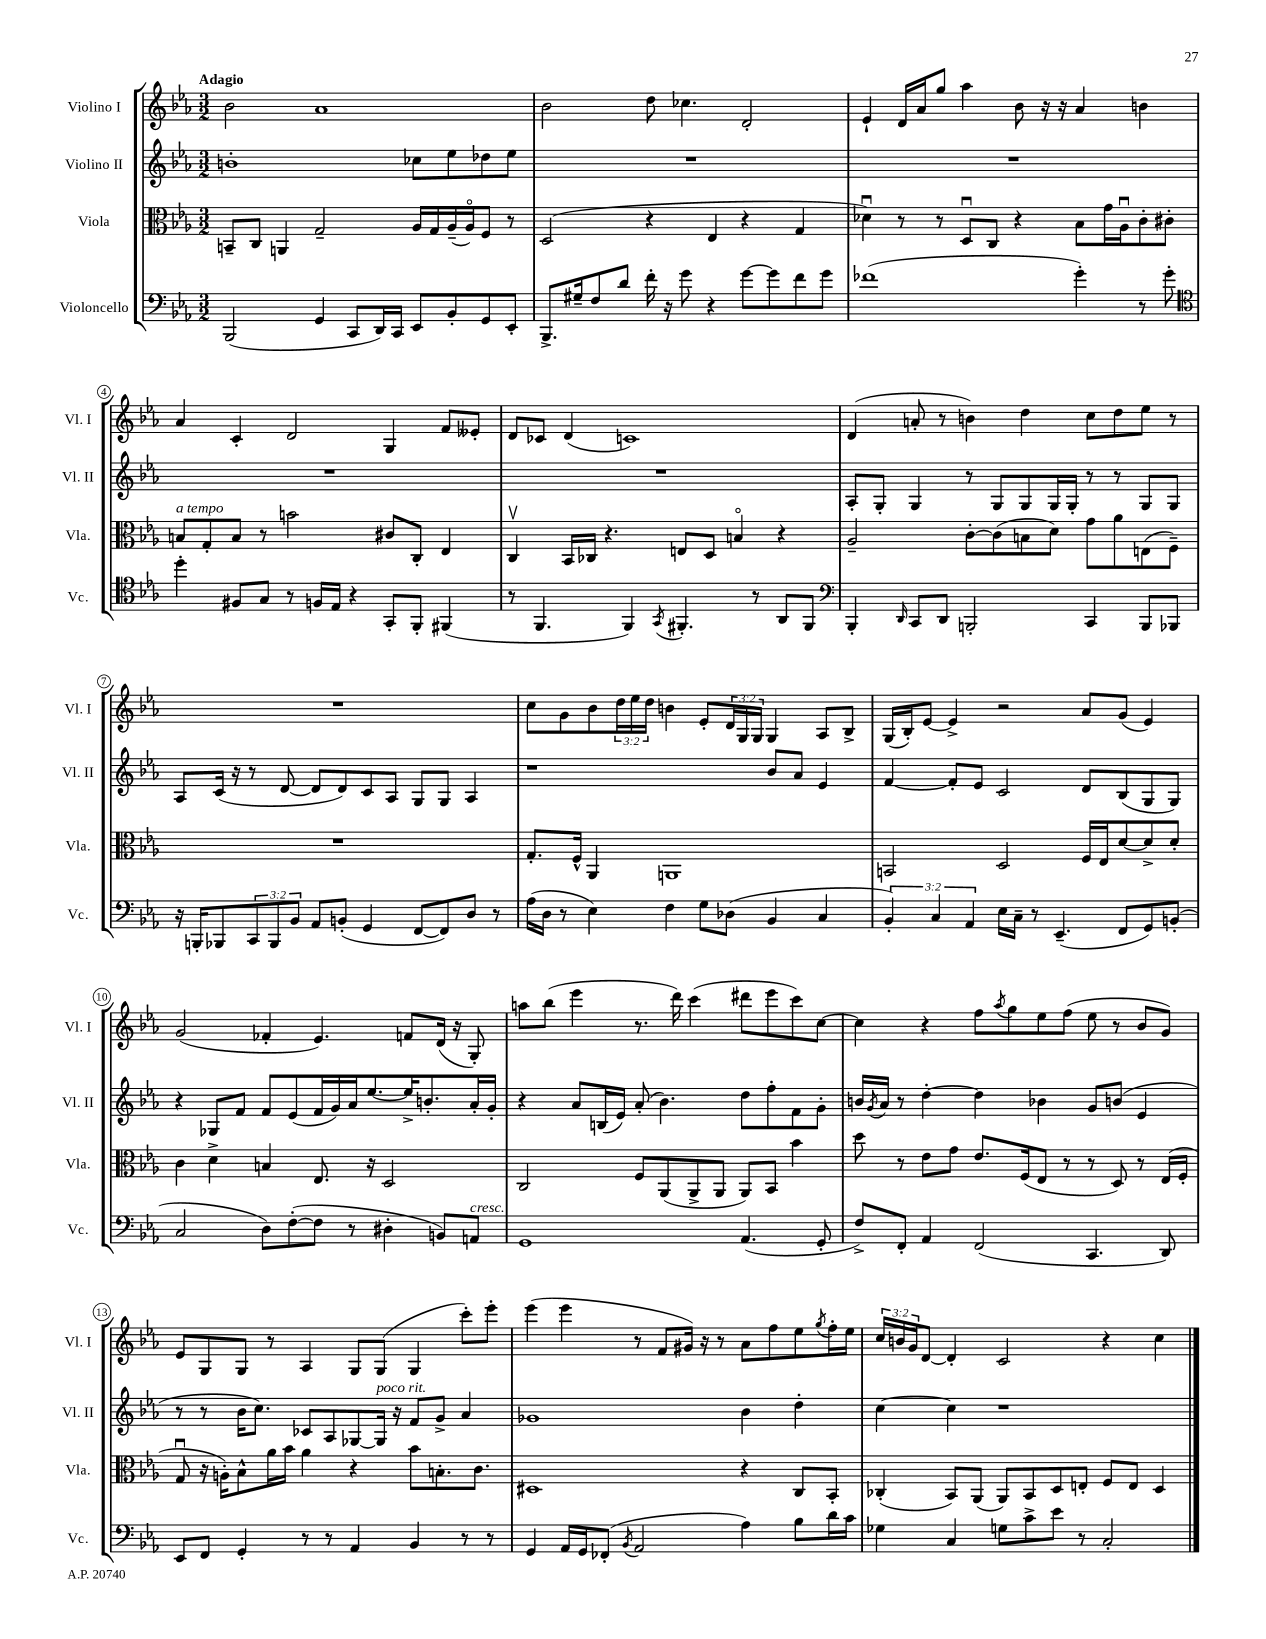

**kern	**kern	**kern	**kern
*staff4	*staff3	*staff2	*staff1
*clefF4	*clefC3	*clefG2	*clefG2
*k[b-e-a-]	*k[b-e-a-]	*k[b-e-a-]	*k[b-e-a-]
*M3/2	*M3/2	*M3/2	*M3/2
(2BBB-	8BB~	1b'	2b-
.	8C	.	.
.	4AA	.	.
4GG	2G~	.	1a-
8CC	.	.	.
16DD)	.	.	.
16CC	.	.	.
8EE-	16A-	8cc-	.
.	16G	.	.
8BB-'	(16A-~	8ee-	.
.	16A-o)	.	.
8GG	8F	8dd-	.
8EE-'	8r	8ee-	.
=	=	=	=
8.BBB-^	(2D	1.r	2b-
16G#~	.	.	.
8F	.	.	.
8d	.	.	.
16f'	4r	.	8dd
16r	.	.	.
8g	.	.	4.cc-
4r	4E-	.	.
[8g	4r	.	2d'
8g]	.	.	.
8f	4G	.	.
8g	.	.	.
=	=	=	=
(1f-	4d-u)	1.r	4e-`
.	8r	.	16d
.	.	.	16a-
.	8r	.	8gg
.	8Du	.	4aa-
.	8C	.	.
.	4r	.	8b-
.	.	.	16r
.	.	.	16r
4g')	8B-	.	4a-
.	16g	.	.
.	16A-u	.	.
8r	8c'	.	4b
8g'	8c#'	.	.
=	=	=	=
*clefC4	*	*	*
4dd'	8B	1.r	4a-
.	8G'	.	.
8F#	8B	.	4c'
8G	8r	.	.
8r	2b	.	2d
16F	.	.	.
16E-	.	.	.
4r	.	.	.
8GG'	8c#	.	4G
8FF'	8C'	.	.
(4FF#	4E-	.	8f
.	.	.	8e--'
=	=	=	=
8r	4Cv	1.r	8d
4.FF	.	.	8c-
.	16BB-	.	(4d
.	16C-	.	.
.	4.r	.	.
4FF)	.	.	1c)
8qGG	.	.	.
4.FF#'	8E	.	.
.	8D	.	.
.	4Bo	.	.
8r	.	.	.
8AA-	4r	.	.
8FF#	.	.	.
=	=	=	=
*clefF4	*	*	*
4BBB-'	2A-~	8A-'	(4d
.	.	8G'	.
16qqDD	.	.	.
8CC	.	4G	8a'
8DD	.	.	8r
2BBB'	[8c'	8r	4b)
.	(8c]	8G	.
.	8B	8G	4dd
.	8d)	16G	.
.	.	16G'	.
4CC	8g	8r	8cc
.	8a-	8r	8dd
8BBB	(8E	8G	8ee-
8BBB-	8F~)	8G	8r
=	=	=	=
16r	1.r	8A-	1.r
16BBB'	.	.	.
8BBB-	.	(16c	.
.	.	16r	.
12CC	.	8r	.
12BBB-	.	.	.
.	.	[8d	.
12BB-	.	.	.
8AA-	.	8d]	.
(8BB'	.	8d)	.
4GG	.	8c	.
.	.	8A-	.
[8FF	.	8G	.
8FF])	.	8G	.
8D	.	4A-	.
8r	.	.	.
=	=	=	=
(16A-	8.G'	1r	8cc
16D	.	.	.
8r	.	.	8g
.	16F^^	.	.
4E-)	4AA-	.	8b-
.	.	.	24dd
.	.	.	24ee-
.	.	.	24dd
4F	1AA	.	4b
8G	.	.	8e-'
(8D-	.	.	24d
.	.	.	24G
.	.	.	24G
4BB-	.	8b-	4G
.	.	8a-	.
4C	.	4e-	8A-
.	.	.	8B-^
=	=	=	=
6BB-')	2BB	[4f	(16G
.	.	.	16B-')
.	.	.	[8e-
6C	.	.	.
.	.	8f']	4e-^]
6AA-	.	.	.
.	.	8e-	.
16E-	2D	2c	2r
16C~	.	.	.
8r	.	.	.
(4.EE-~	.	.	.
.	16F	8d	8a-
.	16E-	.	.
8FF	[8d	(8B-	(8g
8GG)	8d^]	8G	4e-)
(8BB'	8d'	8G)	.
=	=	=	=
2C	4c	4r	(2g
.	4d^	8G-	.
.	.	8f	.
8D)	4B	8f	4f-'
([8F'	.	(8e-	.
8F]	8.E-	16f	4.e-)
.	.	16g)	.
8r	.	16a-	.
.	16r	[8.ee-	.
4D#'	2D	.	.
.	.	16ee-^]	8f
.	.	8.b'	.
8BB)	.	.	(16d
.	.	.	16r
8AA	.	16a-'	8G')
.	.	16g'	.
=	=	=	=
1GG	2C	4r	8aa
.	.	.	(8bb-
.	.	8a-	4eee-
.	.	(16B	.
.	.	16e-)	.
.	8F	(8a-'	8.r
.	(8AA-	4.b-)	.
.	.	.	16ddd)
.	8AA-^	.	(4ccc
.	8AA-	.	.
(4.AA-	8AA-)	8dd	8ddd#
.	8BB-	8ff'	8eee-
.	4b-	8f	8ccc)
8GG'	.	8g'	[8cc
=	=	=	=
8F^)	8dd	16b	4cc]
.	.	8qg	.
.	.	16a-	.
8FF'	8r	8r	.
4AA-	8e-	[4dd'	4r
.	8g	.	.
(2FF	8.e-	4dd]	8ff
.	.	.	8qaa-
.	.	.	8gg
.	(16F	.	.
.	8E-	4b-	8ee-
.	8r	.	(8ff
4.CC	8r	8g	8ee-
.	8D)	(8b	8r
.	8r	4e-	8b-
8DD)	(16E-	.	8g)
.	16F'	.	.
=	=	=	=
8EE-	8Gu	8r	8e-
8FF	16r	8r	8G
.	16A')	.	.
4GG'	8B-^^	16b-	8G
.	.	8.cc)	.
.	16a-	.	8r
.	16b-	.	.
8r	4a-	8c-	4A-
8r	.	8A-	.
4AA-	4r	[8G-	8G
.	.	16G-]	(8G
.	.	16r	.
4BB-	8b-	8f	4G
.	8.B'	8g^	.
8r	.	4a-	8ccc')
.	8.c	.	.
8r	.	.	8eee-'
=	=	=	=
4GG	1D#	1g-	(4eee-
16AA-	.	.	4eee-
16GG	.	.	.
(8FF-'	.	.	.
8qBB-	.	.	.
2AA-	.	.	8r
.	.	.	8f
.	.	.	16g#)
.	.	.	16r
.	.	.	8r
4A-)	4r	4b-	8a-
.	.	.	8ff
8B-	8C	4dd'	8ee-
.	.	.	8qgg
16d	8BB-'	.	16ff'
16c	.	.	16ee-
=	=	=	=
4G-	(4C-'	[4cc	24cc
.	.	.	24b
.	.	.	24g
.	.	.	[8d
4C	8BB-)	4cc]	4d']
.	(8AA-	.	.
8G	8AA-)	1r	2c
8c^	8BB-	.	.
8e-	8D	.	.
8r	8E'	.	.
2C'	8F	.	4r
.	8E	.	.
.	4D	.	4cc
==	==	==	==
*-	*-	*-	*-
